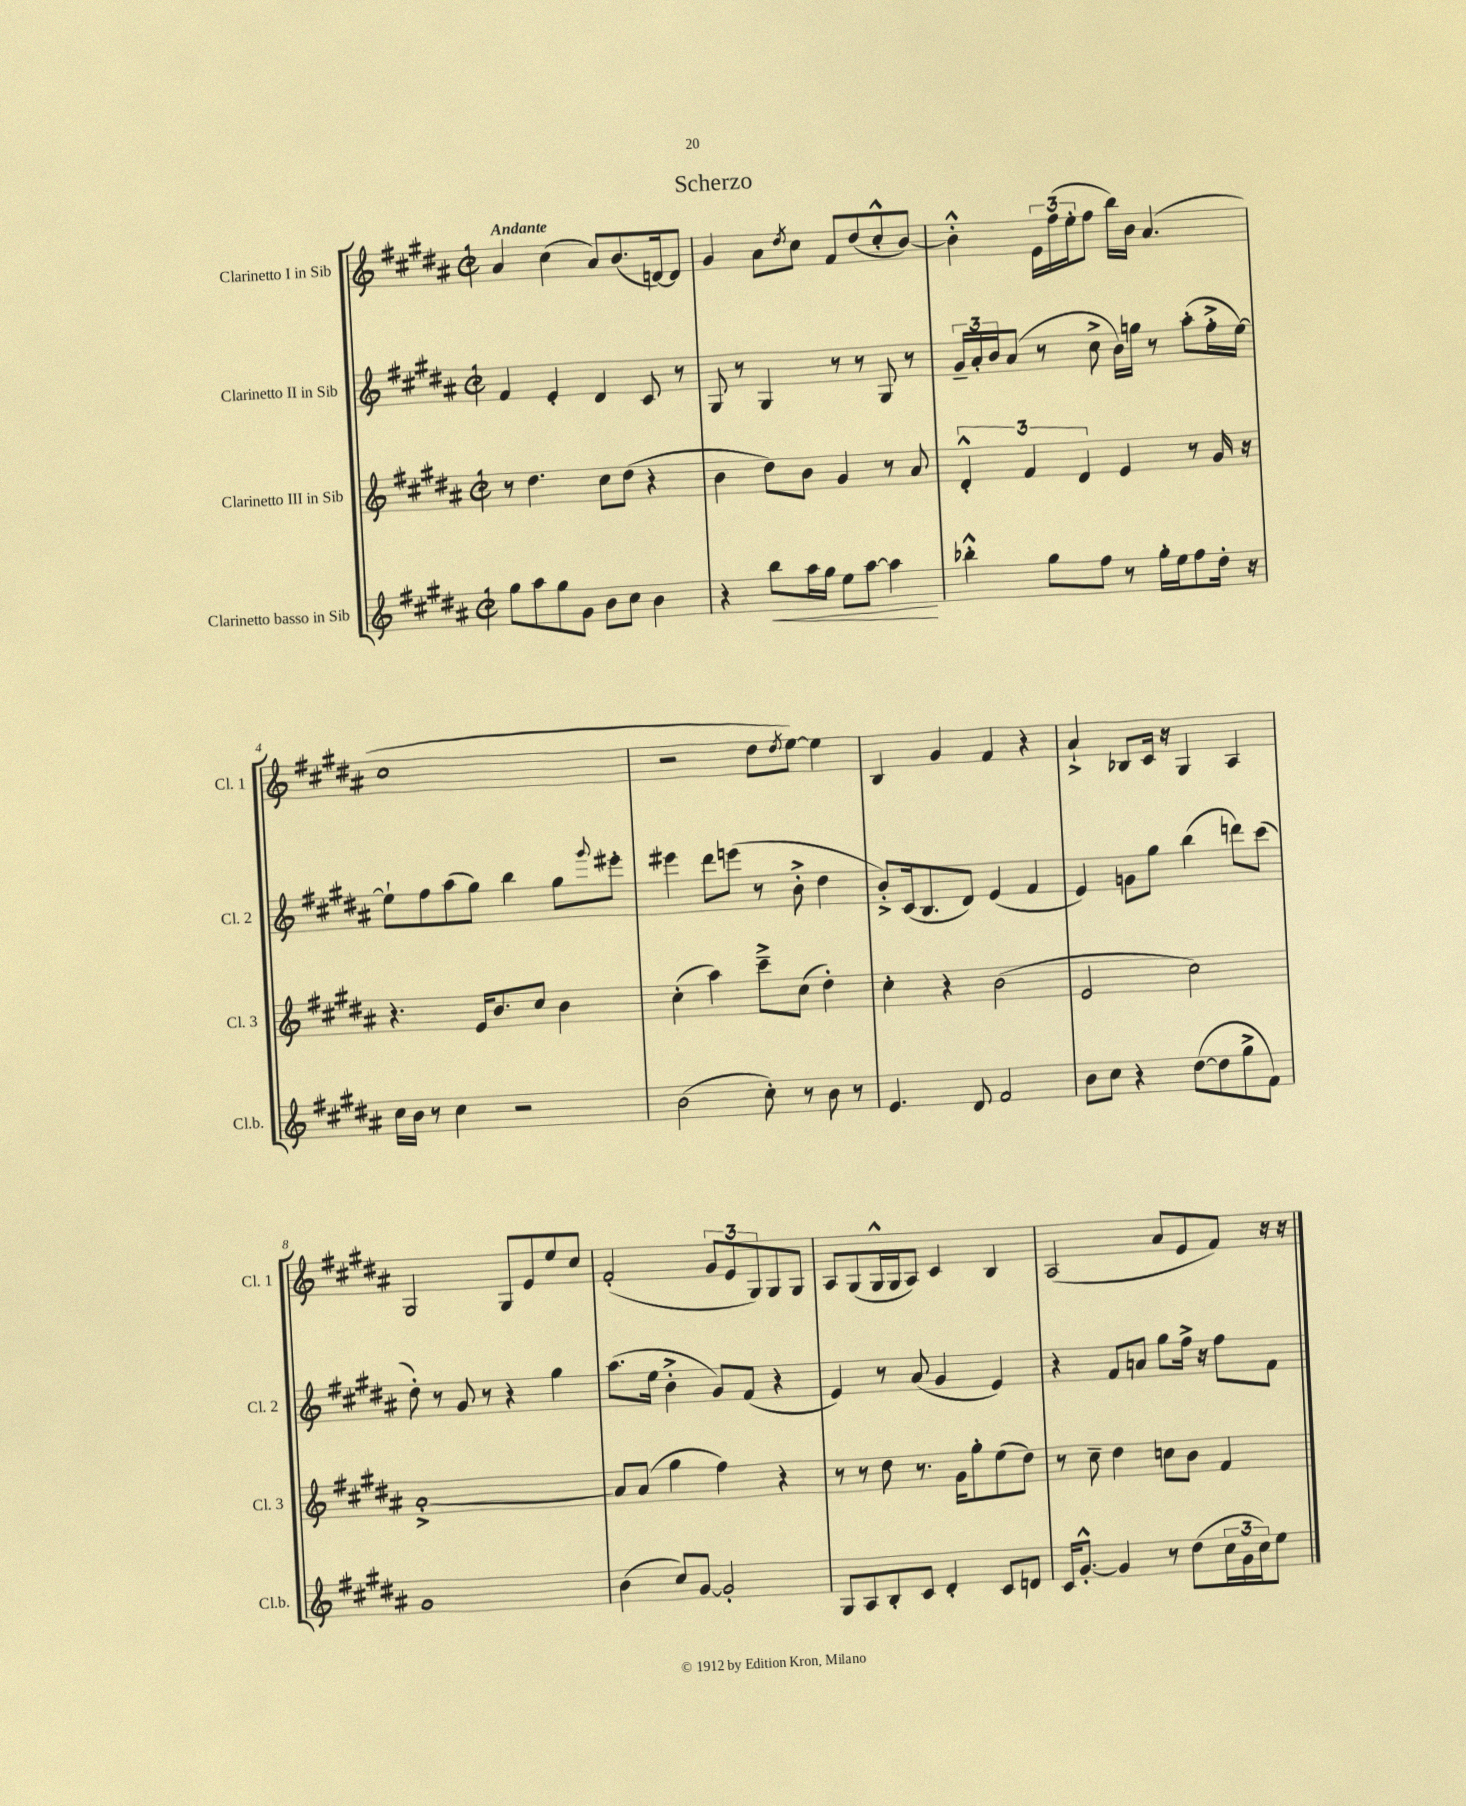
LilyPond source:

\header { title = "Scherzo" }
<<
\new StaffGroup <<
\new Staff = "s0" \with { instrumentName = "Clarinetto I in Sib" shortInstrumentName = "Cl. 1" } {
    \clef treble \key b \major \defaultTimeSignature \time 2/2 \tempo "Andante"
    ais'4 cis''4( ais'8) b'8.( d'16~) d'8 |
    gis'4 ais'8 \acciaccatura { dis''8 } cis''8 fis'8 dis''8( cis''8-.-^ b'8~) |
    b'4-.-^ \tuplet 3/2 { e'16 fis''16( e''16-. } fis''8 b''16) b'16 ais'4.( |
    cis''1 |
    r2 dis''8 \acciaccatura { dis''8 } e''8~) e''4 |
    b4 gis'4 fis'4 r4 |
    ais'4-!-> bes8 cis'16 r16 gis4 ais4 |
    gis2 gis8 e'8 e''8 cis''8 |
    fis'2-.( \tuplet 3/2 { gis'8 e'8 gis8) } gis8 gis8 |
    ais8 gis8( gis16-^ gis16 ais8) cis'4 b4 |
    ais2( ais'8 e'8 fis'8) r16 r16 \bar "|." |
}
\new Staff = "s1" \with { instrumentName = "Clarinetto II in Sib" shortInstrumentName = "Cl. 2" } {
    \clef treble \key b \major \defaultTimeSignature \time 2/2
    fis'4 e'4-. dis'4 cis'8 r8 |
    gis8 r8 gis4 r8 r8 gis8 r8 |
    \tuplet 3/2 { gis'16-- ais'16-. b'16 } ais'8( r8 cis''8-> b'16) g''16 r8 ais''8-.( fis''16-.-> e''16~) |
    e''8-! fis''8 ais''8( gis''8) b''4 gis''8 \appoggiatura { gis'''8 } eis'''8-. |
    eis'''4 dis'''8 e'''8( r8 b'8-.-> dis''4 |
    b'8-.->) cis'16( b8. dis'8) e'4( fis'4 |
    e'4) g'8 gis''8 b''4( d'''8) cis'''8( |
    dis''8-.) r8 gis'8 r8 r4 gis''4 |
    ais''8.( e''16 b'4-.-> gis'8) fis'8( r4 |
    e'4) r8 ais'8( gis'4 e'4) |
    r4 fis'8 a'8 gis''8 fis''16-> r16 fis''8 fis'8 \bar "|." |
}
\new Staff = "s2" \with { instrumentName = "Clarinetto III in Sib" shortInstrumentName = "Cl. 3" } {
    \clef treble \key b \major \defaultTimeSignature \time 2/2
    r8 dis''4. cis''8 dis''8( r4 |
    b'4 dis''8) b'8 gis'4 r8 ais'8 |
    \tuplet 3/2 { dis'4-.-^ fis'4 dis'4 } e'4 r8 gis'16 r16 |
    r4. e'16 b'8. cis''8 b'4 |
    cis''4-.( ais''4) cis'''8---> cis''8( dis''4-.) |
    cis''4-. r4 b'2( |
    e'2 cis''2) |
    ais'1~-.-> |
    ais'8 ais'8( gis''4 fis''4) r4 |
    r8 r8 dis''8 r8. gis'16 gis''8-. e''8( dis''8) |
    r8 cis''8-- dis''4 c''8 b'8 fis'4 \bar "|." |
}
\new Staff = "s3" \with { instrumentName = "Clarinetto basso in Sib" shortInstrumentName = "Cl.b." } {
    \clef treble \key b \major \defaultTimeSignature \time 2/2
    gis''8 ais''8 gis''8 gis'8 b'8 cis''8 b'4 |
    r4 b''8\< ais''16 gis''16 e''8 ais''8~ ais''4\! |
    bes''4-.-^ gis''8 fis''8 r8 gis''16-. e''16 fis''8 dis''16-. r16 |
    cis''16 b'16 r8 cis''4 r2 |
    b'2( cis''8-.) r8 b'8 r8 |
    e'4. dis'8 fis'2 |
    b'8 cis''8 r4 dis''8~( dis''8 gis''8-> fis'8) |
    gis'1 |
    b'4( cis''8) gis'8~ gis'2-. |
    gis8 ais8 b8-. cis'8 dis'4-. cis'8 d'8 |
    cis'16 gis'8.~-.-^ gis'4 r8 dis''8( \tuplet 3/2 { cis''16 gis'16 cis''16) } e''8 \bar "|." |
}
>>
>>
